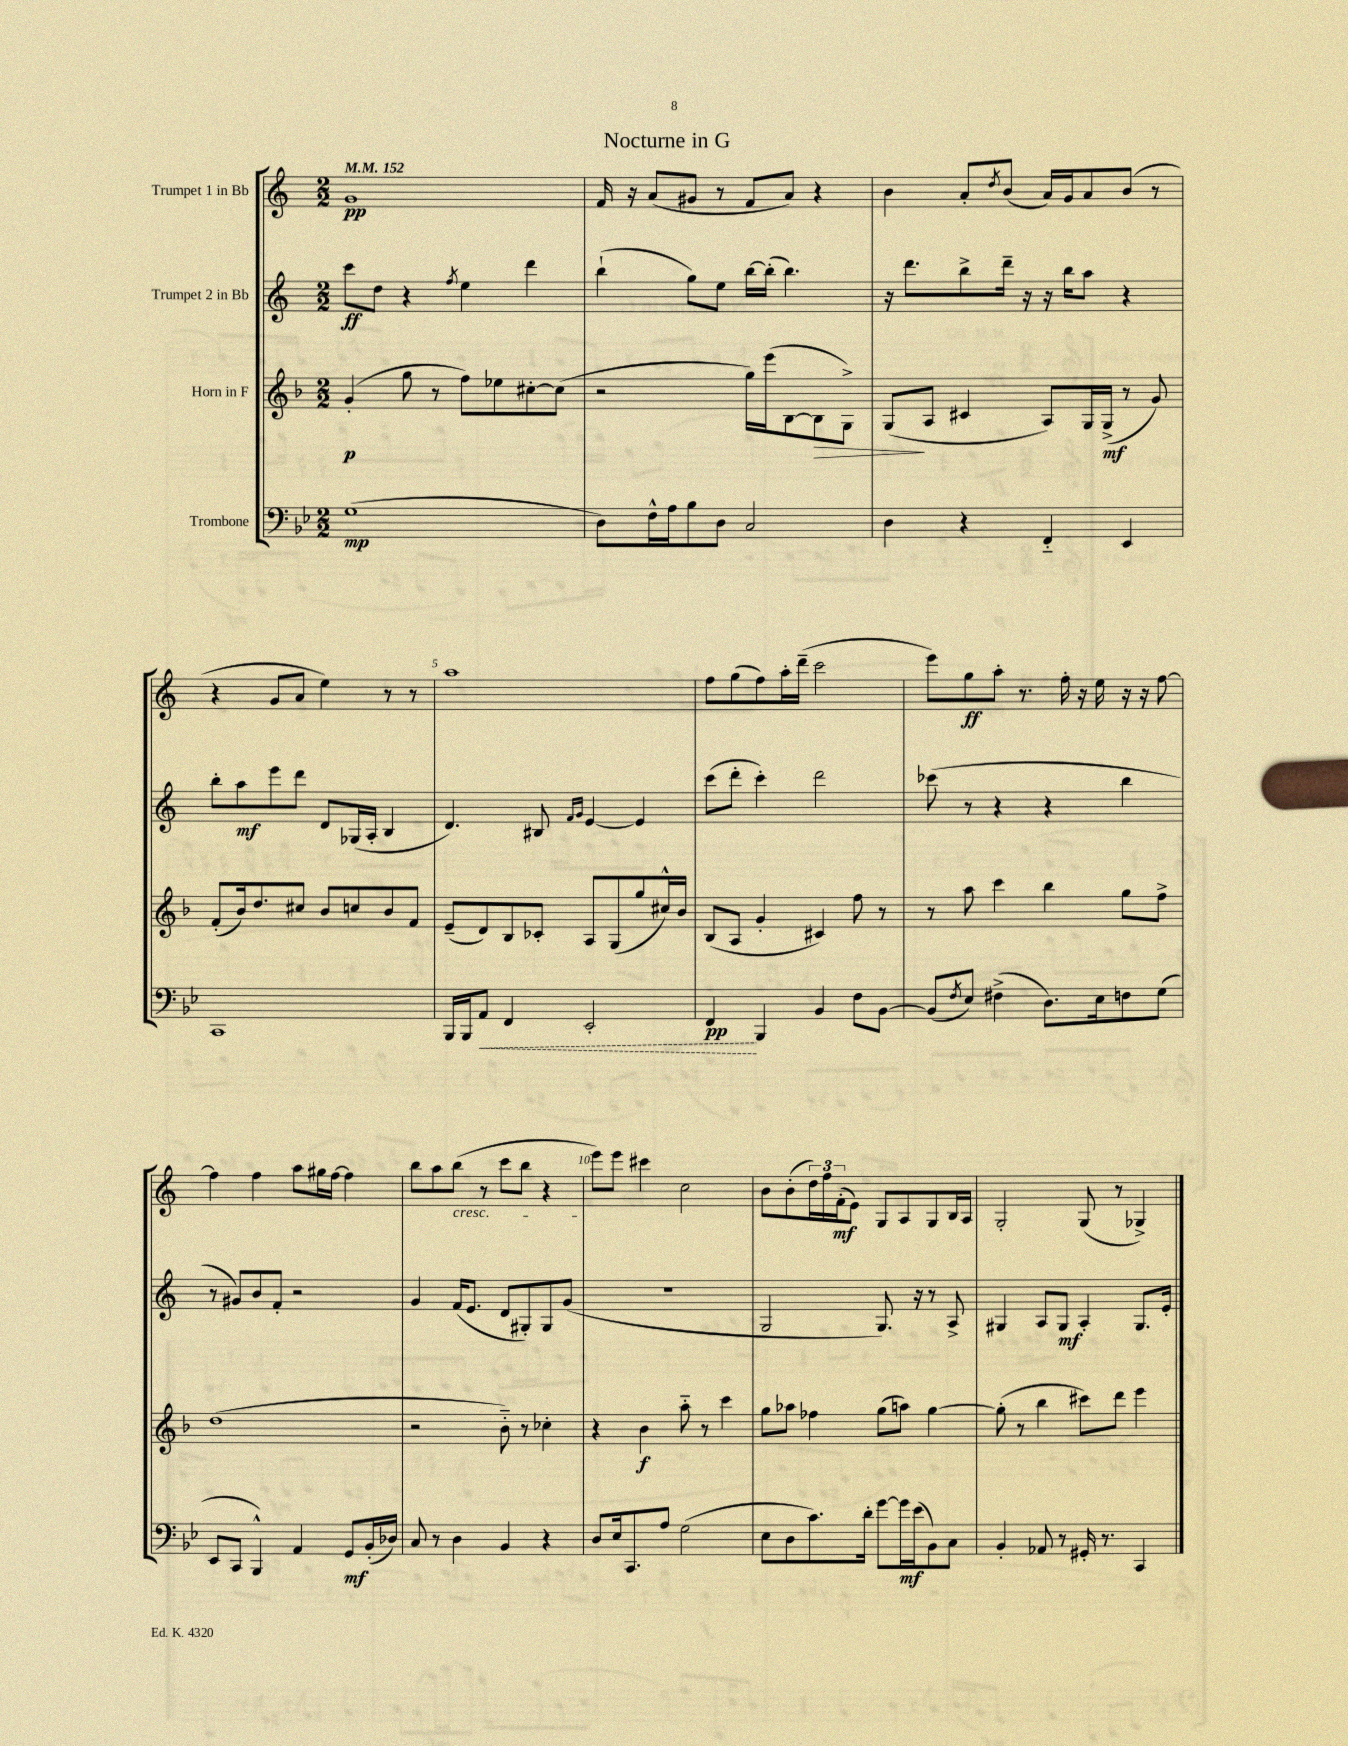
\header { title = "Nocturne in G" }
<<
\new StaffGroup <<
\new Staff = "s0" \with { instrumentName = "Trumpet 1 in Bb" } {
    \clef treble \key c \major \numericTimeSignature \time 2/2 \tempo 4 = 152
    g'1\pp |
    f'16 r16 a'8( gis'8 r8 f'8 a'8) r4 |
    b'4 a'8-. \acciaccatura { d''8 } b'8( a'16) g'16 a'8 b'8( r8 |
    r4 g'8 a'8 e''4) r8 r8 |
    a''1 |
    f''8 g''8( f''8) a''16-. d'''16--( c'''2 |
    e'''8) g''8\ff a''8-. r8. f''16-. r16 e''16 r16 r16 f''8~ |
    f''4 f''4 a''8 gis''16 f''16~ f''4 |
    b''8 a''8 b''8\cresc( r8 c'''8 b''8 r4 |
    e'''8\!) e'''8 cis'''4 c''2 |
    b'8 b'8-.( \tuplet 3/2 { d''16) f''16 f'16-.\mf( } e'8) g8 a8 g8 b16 a16 |
    g2-. g8( r8 ges4->) \bar "|." |
}
\new Staff = "s1" \with { instrumentName = "Trumpet 2 in Bb" } {
    \clef treble \key c \major \numericTimeSignature \time 2/2
    c'''8\ff d''8 r4 \acciaccatura { f''8 } e''4 d'''4 |
    b''4-!( g''8) e''8 b''16~ b''16-.( b''4.) |
    r16 d'''8. b''8-> d'''16-- r16 r16 b''16 a''8 r4 |
    b''8-. a''8\mf e'''8 d'''8 d'8 ges16( a16-. b4 |
    d'4.) bis8 \grace { f'16 g'16 } e'4~ e'4 |
    c'''8( d'''8-. c'''4-.) d'''2 |
    ces'''8( r8 r4 r4 b''4 |
    r8 gis'8) b'8 f'8-. r2 |
    g'4 f'16( e'8. d'8 gis8-.) gis8 g'8( |
    r1 |
    g2 g8.) r16 r8 a8-> |
    gis4 a8 gis8\mf a4-. gis8. e'16-. \bar "|." |
}
\new Staff = "s2" \with { instrumentName = "Horn in F" } {
    \clef treble \key f \major \numericTimeSignature \time 2/2
    g'4-.\p( g''8 r8 f''8) ees''8 cis''8~-. cis''8( |
    r2 g''16) e'''16( bes8~ bes8\> g8->) |
    g8\!( a8 cis'4 a8) g16 g16->\mf( r8 g'8) |
    f'8-.( bes'16) d''8. cis''8 bes'8 c''8 bes'8 f'8 |
    e'8--( d'8) bes8 ces'8-. a8 g8( g''8 cis''16-^) bes'16 |
    bes8( a8 g'4-. cis'4) f''8 r8 |
    r8 a''8 c'''4 bes''4 g''8 f''8-> |
    d''1( |
    r2 bes'8-_) r8 ces''4-. |
    r4 bes'4\f a''8-_ r8 c'''4 |
    g''8 aes''8 fes''4 g''8( a''8) g''4~ |
    g''8-.( r8 bes''4 cis'''8) d'''8 e'''4 \bar "|." |
}
\new Staff = "s3" \with { instrumentName = "Trombone" } {
    \clef bass \key bes \major \numericTimeSignature \time 2/2
    g1\mp( |
    d8) f16-^ a16 bes8 d8 c2 |
    d4 r4 f,4-_ ees,4 |
    c,1 |
    bes,,16 bes,,16 \once \override Hairpin.style = #'dashed-line a,8\< f,4 ees,2-. |
    f,4\pp\! bes,,4 bes,4 f8 bes,8~ |
    bes,8( \acciaccatura { f8 } ees8) fis4->( d8.) ees16 f8 g8( |
    ees,8 c,8 bes,,4-^) a,4 g,8\mf bes,16-.( des16) |
    c8 r8 d4 bes,4 r4 |
    d8 ees16 c,8. a8 g2( |
    ees8 d8 c'8.) d'16-. g'8~ g'16\mf ees'16( bes,8) c8 |
    bes,4-. aes,8 r8 gis,16-. r8. c,4 \bar "|." |
}
>>
>>
\layout { \context { \Score \override BarNumber.break-visibility = ##(#f #t #t) barNumberVisibility = #(every-nth-bar-number-visible 5) } }
